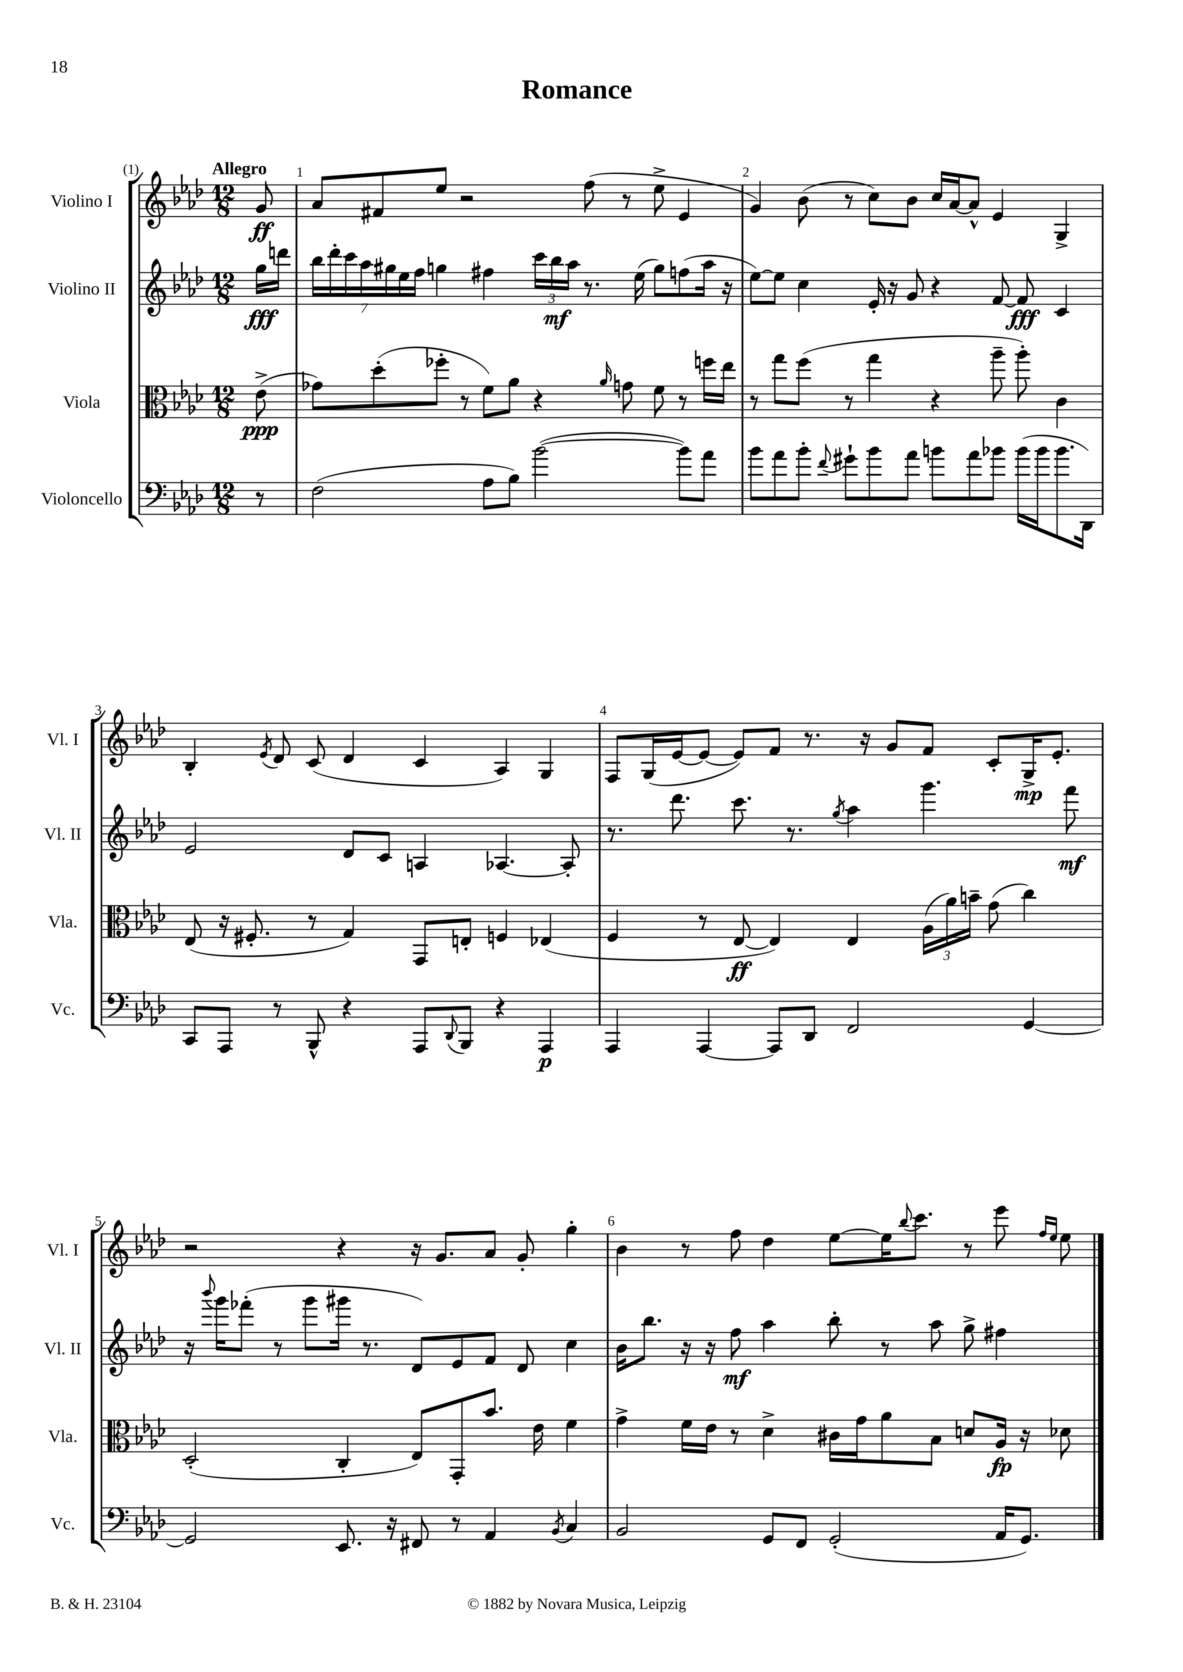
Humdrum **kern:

**kern	**dynam	**kern	**dynam	**kern	**dynam	**kern	**dynam
*part4	*part4	*part3	*part3	*part2	*part2	*part1	*part1
*staff4	*staff4	*staff3	*staff3	*staff2	*staff2	*staff1	*staff1
*I"Violoncello	*	*I"Viola	*	*I"Violino II	*	*I"Violino I	*
*I'Vc.	*	*I'Vla.	*	*I'Vl. II	*	*I'Vl. I	*
*clefF4	*	*clefC3	*	*clefG2	*	*clefG2	*
*k[b-e-a-d-]	*	*k[b-e-a-d-]	*	*k[b-e-a-d-]	*	*k[b-e-a-d-]	*
*M12/8	*	*M12/8	*	*M12/8	*	*M12/8	*
=	=	=	=	=	=	=	=
!	!	!	!	!	!	!LO:TX:a:B:t=Allegro	!
8r	.	(8e-^\	ppp	16gg\LL	fff	8g/	ff
.	.	.	.	16dddn\JJ	.	.	.
=1	=1	=1	=1	=1	=1	=1	=1
(2F\	.	8g-X\L)	.	28bb-\LL	.	8a-/L	.
.	.	.	.	28ddd-'\	.	.	.
.	.	.	.	28ccc\	.	.	.
.	.	.	.	28aa-\	.	.	.
.	.	(8dd-'\	.	.	.	8f#X/	.
.	.	.	.	28gg#X\	.	.	.
.	.	.	.	28ee-\	.	.	.
.	.	.	.	28ff\JJ	.	.	.
.	.	8ff-X'\J	.	4ggn\	.	8ee-/J	.
.	.	8r	.	.	.	2r	.
8A-\L	.	8f\L)	.	4ff#X\	.	.	.
8B-\J)	.	8a-\J	.	.	.	.	.
([2b-\	.	4r	.	24ccc\LL	.	.	.
.	.	.	.	24bb-\	mf	.	.
.	.	.	.	24aa-\JJ	.	.	.
.	.	.	.	8.r	.	(8ff\	.
.	.	16qqa-/	.	.	.	.	.
.	.	8gn\	.	.	.	8r	.
.	.	.	.	(16ee-\	.	.	.
.	.	8f\	.	8gg\L)	.	8ee-^\	.
8b-\L])	.	8r	.	(8ffn\	.	4e-/	.
8a-\J	.	16ffn\LL	.	16aa-\Jk	.	.	.
.	.	16ee-\JJ	.	16r	.	.	.
=2	=2	=2	=2	=2	=2	=2	=2
8b-\L	.	8r	.	[8ee-\L)	.	4g/)	.
8a-\	.	8gg\L	.	8ee-\J]	.	.	.
8b-'\J	.	(8ff\J	.	4cc\	.	(8b-\	.
8qqf/	.	.	.	.	.	.	.
8g#X`\L	.	8r	.	.	.	8r	.
8b-\	.	4gg\	.	16e-'/	.	8cc\L)	.
.	.	.	.	16r	.	.	.
8a-\J	.	.	.	8g/	.	8b-\J	.
8bn\L	.	4r	.	4r	.	16cc/LL	.
.	.	.	.	.	.	[16a-/J	.
8a-\	.	.	.	.	.	8a-^^/J]	.
8b-X\J	.	8aa-~\	.	[8f/	.	4e-/	.
(16b-\LL	.	8aa-'\)	.	8f/]	fff	.	.
16b-\J	.	.	.	.	.	.	.
8.b-\	.	4c\	.	4c/	.	4G^/	.
16DD-\Jk)	.	.	.	.	.	.	.
!!LO:LB:g=z
=3	=3	=3	=3	=3	=3	=3	=3
8CC/L	.	(8E-/	.	2e-/	.	4B-'/	.
8AAA-/J	.	16r	.	.	.	.	.
.	.	8.F#X'/	.	.	.	.	.
.	.	.	.	.	.	8qe-/	.
8r	.	.	.	.	.	8d-/	.
8BBB-^^/	.	8r	.	.	.	(8c/	.
4r	.	4G/)	.	8d-/L	.	4d-/	.
.	.	.	.	8c/J	.	.	.
8AAA-/L	.	8GG/L	.	4An/	.	4c/	.
8qqDD-/	.	.	.	.	.	.	.
8BBB-/J	.	8En'/J	.	.	.	.	.
4r	.	4Fn/	.	[4.A-X/	.	4A-/)	.
4AAA-/	p	(4E-X/	.	.	.	4G/	.
.	.	.	.	8A-'/]	.	.	.
=4	=4	=4	=4	=4	=4	=4	=4
4AAA-/	.	4F/	.	8.r	.	8F/L	.
.	.	.	.	.	.	(16G/L	.
.	.	.	.	8.ddd-\	.	[16e-/J	.
[4AAA-/	.	8r	.	.	.	8e-/J_	.
.	.	[8E-/	ff	8.ccc\	.	8e-/L])	.
8AAA-/L]	.	4E-/])	.	.	.	8f/J	.
.	.	.	.	8.r	.	.	.
8DD-/J	.	.	.	.	.	8.r	.
.	.	.	.	8qgg/	.	.	.
2FF/	.	4E-/	.	4aa-\	.	.	.
.	.	.	.	.	.	16r	.
.	.	.	.	.	.	8g/L	.
.	.	(24A-\LL	.	4.ggg\	.	8f/J	.
.	.	24a-\)	.	.	.	.	.
.	.	24bn~\JJ	.	.	.	.	.
.	.	(8g\	.	.	.	8c'/L	.
[4GG/	.	4cc\)	.	.	.	16G^/K	mp
.	.	.	.	.	.	8.e-'/J	.
.	.	.	.	8fff\	mf	.	.
!!LO:LB:g=z
=5	=5	=5	=5	=5	=5	=5	=5
2GG/]	.	(2D-'/	.	16r	.	2r	.
.	.	.	.	8qqbbb-/	.	.	.
.	.	.	.	16ggg\KL	.	.	.
.	.	.	.	(8fff-X'\J	.	.	.
.	.	.	.	8r	.	.	.
.	.	.	.	8ggg\L	.	.	.
8.EE-/	.	4C'/	.	16ggg#X\Jk	.	4r	.
.	.	.	.	8.r	.	.	.
16r	.	.	.	.	.	.	.
8FF#X/	.	8E-/L)	.	8d-/L)	.	16r	.
.	.	.	.	.	.	8.g/L	.
8r	.	8GG'/	.	8e-/	.	.	.
4AA-/	.	8.b-/J	.	8f/J	.	8a-/J	.
.	.	.	.	8d-/	.	8g'/	.
.	.	16e-\	.	.	.	.	.
8qBB-/	.	.	.	.	.	.	.
4C/	.	4f\	.	4cc\	.	4gg'\	.
=6	=6	=6	=6	=6	=6	=6	=6
2BB-/	.	4g^\	.	16b-\KL	.	4b-\	.
.	.	.	.	8.bb-\J	.	.	.
.	.	16f\LL	.	16r	.	8r	.
.	.	16e-\JJ	.	16r	.	.	.
.	.	8r	.	8ff\	mf	8ff\	.
8GG/L	.	4d-^\	.	4aa-\	.	4dd-\	.
8FF/J	.	.	.	.	.	.	.
(2GG'/	.	16c#X\LL	.	8bb-'\	.	[8ee-\L	.
.	.	16g\J	.	.	.	.	.
.	.	8a-\	.	8r	.	16ee-\K]	.
.	.	.	.	.	.	8qqbb-/	.
.	.	.	.	.	.	8.ccc\J	.
.	.	8B-\J	.	8aa-\	.	.	.
.	.	8dn/L	.	8gg^\	.	8r	.
16AA-/KL	.	16A-/Jk	fp	4ff#X\	.	8eee-\	.
8.GG/J)	.	16r	.	.	.	.	.
.	.	.	.	.	.	16qqff/LL	.
.	.	.	.	.	.	16qqee-/JJ	.
.	.	8d-X\	.	.	.	8ee-\	.
==	==	==	==	==	==	==	==
*-	*-	*-	*-	*-	*-	*-	*-
